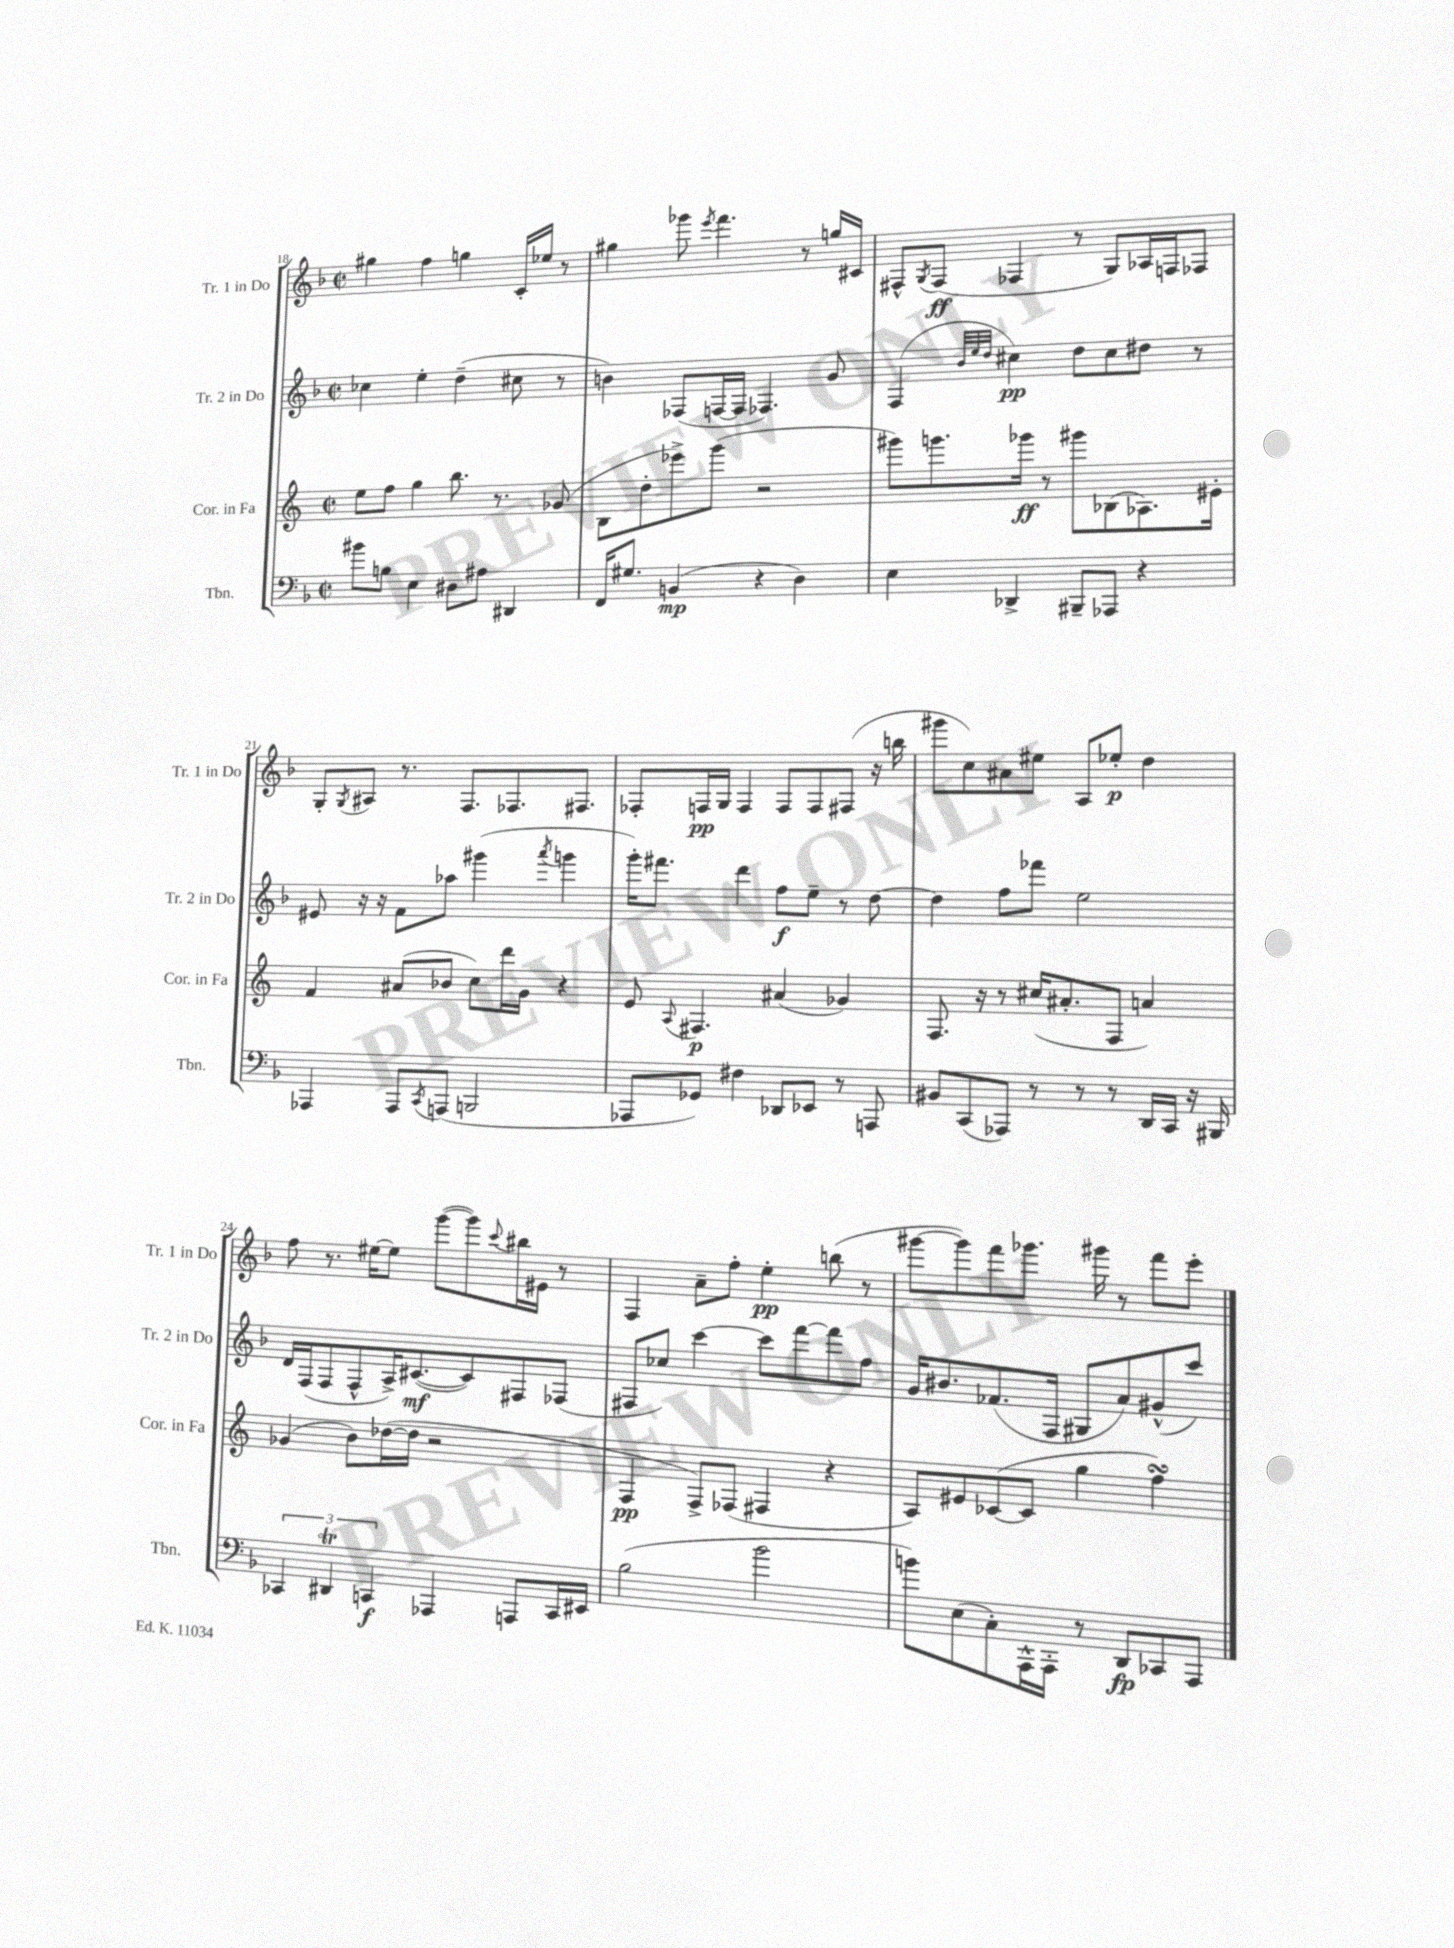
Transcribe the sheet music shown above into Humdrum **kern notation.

**kern	**kern	**kern	**kern
*staff4	*staff3	*staff2	*staff1
*clefF4	*clefG2	*clefG2	*clefG2
*k[b-]	*k[]	*k[b-]	*k[b-]
*M2/2	*M2/2	*M2/2	*M2/2
*met(c|)	*met(c|)	*met(c|)	*met(c|)
8b#	8ee	4cc-	4gg#
8B	8ff	.	.
4E	4gg	4ee'	4ff
8D#	8.bb	(4dd~	4gg
8A#	.	.	.
.	8.r	.	.
4DD#	.	8cc#	16c'
.	.	.	16ee-
.	(8g-	8r	8r
=	=	=	=
16FF	8B	4b)	4gg#
8.G#	.	.	.
.	8dd'	.	.
(4BB	8eee-^)	(8F-	8ggg-
.	.	.	8qeee
.	(8ggg	[16F	4.fff
.	.	16F]	.
4r	2r	4.F-)	.
4D)	.	.	8r
.	.	8g	16gg
.	.	.	16c#
=	=	=	=
4E	8ggg#)	(4F	8F#^^
.	.	.	8qG
.	8.ggg	.	(8F#
.	.	32qqb-	.
.	.	32qqee	.
.	.	32qqdd	.
4DD-^	.	4cc#)	4F-
.	16ggg-	.	.
.	8r	.	.
8BBB#~	8ggg#	8dd	8r
8AAA-	(8B-	8cc#	8G)
4r	8.A-)	8dd#	16A-
.	.	.	16F
.	.	8r	8F-
.	16e#'	.	.
=	=	=	=
4AAA-	4f	8e#	8G'
.	.	.	8qG
.	.	16r	8A#
.	.	16r	.
8AAA-	(8a#	8f	8.r
8qCC	.	.	.
(8AAA	8b-	8aa-	.
.	.	.	8.F
2BBB	8cc)	(4ggg#	.
.	16ddd	.	8.F-
.	16g	.	.
.	.	8qaaa	.
.	4r	4ggg	.
.	.	.	8.F#
=	=	=	=
8AAA-	8e	16ggg')	8F-'
.	.	8.fff#	.
.	8qqA	.	.
8GG-)	4.F#	.	16F
.	.	.	16G
4F#	.	4ddd	4F
8DD-	(4a#	8ff	8F
8EE-	.	8ee~	8F
8r	4g-)	8r	(8F#
8AAA	.	[8dd	16r
.	.	.	16bb
=	=	=	=
8BB#	8.F	4dd]	8ggg#
(8CC	.	.	8cc)
.	16r	.	.
8AAA-)	8r	8ff	8a#
8r	(16cc#	8fff-	8ee#
.	8.a#'	.	.
8r	.	2ee	8A
8r	8F	.	8ee-'
16DD	4a)	.	4dd
16CC	.	.	.
16r	.	.	.
16BBB#	.	.	.
=	=	=	=
6CC-	(4g-	16d	8ff
.	.	(16F	.
.	.	8F	8.r
6DD#	.	.	.
.	8b)	8F^^	.
.	.	.	[16ee#
6CC	.	.	.
.	([16dd-	16A^)	8ee#]
.	16dd-]	([8.c#	.
4AAA-	2r	.	([8ggg
.	.	8c#])	8ggg])
.	.	.	8qqccc
8AAA	.	8F#	16bb#
.	.	.	16e#
16CC	.	(8F-	8r
16EE#	.	.	.
=	=	=	=
(2B-	4F	8F#	4F
.	.	8cc-)	.
.	8F^)	[4ccc	8a~
.	(8F-	.	8ff'
2b-	4F#	8ccc]	4ee'
.	.	[8fff	.
.	4r	8fff]	(8bb
.	.	8ff	8r
=	=	=	=
8b)	8A)	16g	[8ggg#
.	.	8.b#	.
(8E	8e#	.	8ggg#])
8C')	([8c-	(8.f-	8fff
16AAA^^	8c-]	.	8.ggg-
16AAA'	.	16F	.
8r	4gg	8G#	.
.	.	.	16ggg#
8DD	.	8a)	8r
8CC-	4ff)	(8g#^^	8fff
8AAA	.	8ccc)	8eee'
==	==	==	==
*-	*-	*-	*-
